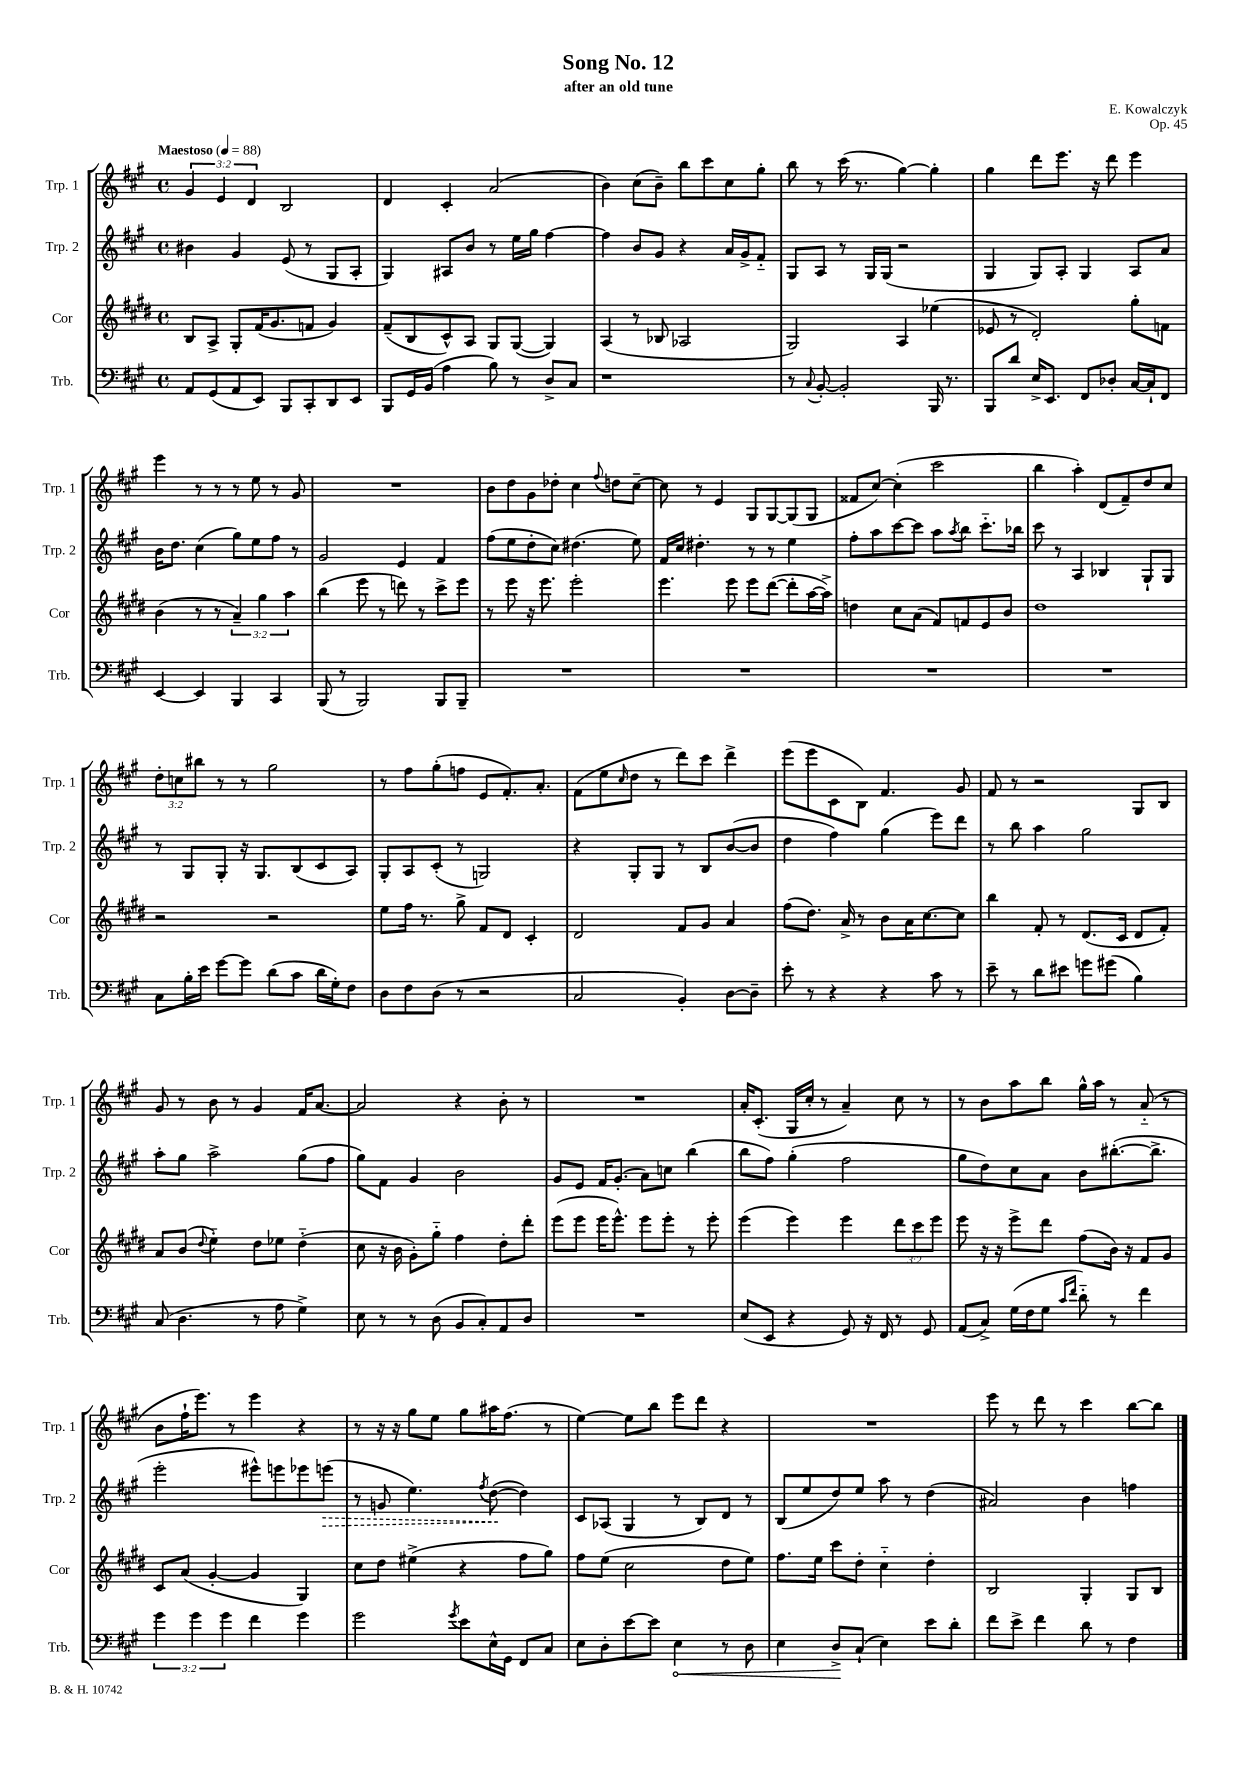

**kern	**kern	**kern	**kern
*staff4	*staff3	*staff2	*staff1
*clefF4	*clefG2	*clefG2	*clefG2
*k[f#c#g#]	*k[f#c#g#d#]	*k[f#c#g#]	*k[f#c#g#]
*M4/4	*M4/4	*M4/4	*M4/4
*met(c)	*met(c)	*met(c)	*met(c)
*MM88	*MM88	*MM88	*MM88
8AA	8B	4b#	6g#
(8GG#	8A^	.	.
.	.	.	6e
8AA	8G#'	4g#	.
.	.	.	6d
8EE)	(16f#	.	.
.	8.g#	.	.
8BBB	.	(8e	2B
8CC#'	8f	8r	.
8DD	4g#)	8G#	.
8EE	.	8A'	.
=	=	=	=
8BBB	(8f#~	4G#)	4d
16GG#	8B	.	.
(16BB	.	.	.
4A	8c#^^)	8A#	4c#'
.	8A	8b	.
8B)	8G#	8r	(2a
8r	([8G#	16ee	.
.	.	16gg#	.
8D^	4G#])	[4ff#	.
8C#	.	.	.
=	=	=	=
1r	(4A	4ff#]	4b)
.	8r	8b	(8cc#
.	8B-	8g#	8b~)
.	2A-	4r	8bb
.	.	.	8ccc#
.	.	16a	8cc#
.	.	16g#^	.
.	.	8f#'~	8gg#'
=	=	=	=
8r	2G#)	8G#	8bb
8qqC#	.	.	.
[8BB'	.	8A	8r
2BB']	.	8r	(16ccc#
.	.	.	8.r
.	.	16G#	.
.	.	(16G#	.
.	4A	2r	[4gg#)
16BBB	(4ee-	.	4gg#']
8.r	.	.	.
=	=	=	=
8BBB	8e-	4G#	4gg#
8d	8r	.	.
16E^	2d#')	8G#)	8ddd
8.EE	.	.	.
.	.	8A'	8.eee
8FF#	.	4G#	.
.	.	.	16r
8D-'	.	.	8ddd
[16C#	8gg#'	8A	4eee
16C#`]	.	.	.
8FF#	8f	8a	.
=	=	=	=
[4EE	(4b	16b	4eee
.	.	8.dd	.
4EE]	8r	(4cc#	8r
.	8r	.	8r
4BBB	6a~)	8gg#)	8r
.	.	8ee	8ee
.	6gg#	.	.
4CC#	.	8ff#	8r
.	6aa	.	.
.	.	8r	8g#
=	=	=	=
(8BBB	(4bb	2g#	1r
8r	.	.	.
2BBB)	8eee	.	.
.	8r	.	.
.	8ddd)	4e	.
.	8r	.	.
8BBB	8ccc#^	4f#	.
8BBB~	8eee	.	.
=	=	=	=
1r	8r	(8ff#	8b
.	8eee	8ee	8dd
.	16r	8dd'	8g#
.	8.eee	.	.
.	.	8cc#)	8dd-'
.	2eee'	(4.dd#	4cc#
.	.	.	8qqff#
.	.	.	8dd
.	.	8ee)	[8cc#~
=	=	=	=
1r	4.eee	16f#	8cc#]
.	.	16cc#	.
.	.	4.dd#'	8r
.	.	.	4e
.	8eee	.	.
.	8eee	8r	8G#
.	([8ddd#	8r	[8G#
.	8ddd#']	4ee	(8G#]
.	[16aa	.	8G#
.	16aa^])	.	.
=	=	=	=
1r	4dd	8ff#'	8f##
.	.	8aa	[8cc#)
.	8cc#	[8ccc#	(4cc#']
.	(8a	8ccc#]	.
.	8f#)	8aa	2ccc#
.	.	8qaa	.
.	8f	8bb	.
.	8e	8.ccc#'~	.
.	8b	.	.
.	.	16bb-	.
=	=	=	=
1r	1dd#	8ccc#	4bb
.	.	8r	.
.	.	4A	4aa')
.	.	4B-	(8d
.	.	.	8f#~)
.	.	8G#`	8dd
.	.	8G#	8cc#
=	=	=	=
8C#	2r	8r	12dd'
.	.	.	12cc
16B'	.	8G#	.
.	.	.	12bb#
16e	.	.	.
[8g#	.	8G#'	8r
8g#]	.	16r	8r
.	.	8.G#	.
(8d	2r	.	2gg#
8c#	.	(8B	.
16d	.	8c#	.
16G#')	.	.	.
8F#	.	8A)	.
=	=	=	=
8D	8ee	8G#'	8r
8F#	16ff#	8A	8ff#
.	8.r	.	.
(8D	.	(8c#'	(8gg#'
8r	8gg#^	8r	8ff
2r	8f#	2G)	8e
.	8d#	.	8.f#')
.	4c#'	.	.
.	.	.	8.a'
=	=	=	=
2C#	2d#	4r	(8f#
.	.	.	8ee
.	.	.	16qqcc#
.	.	8G#'	8dd
.	.	8G#	8r
4BB')	8f#	8r	8ddd)
.	8g#	8B	8ccc#
[8D	4a	([8b	4ddd^
8D~]	.	8b]	.
=	=	=	=
8e'	(8ff#	4dd	(8eee
8r	8.dd#)	.	8eee
4r	.	4ff#)	8c#
.	16a^	.	.
.	8r	.	8B)
4r	8b	(4gg#	4.f#
.	16a	.	.
.	[8.cc#	.	.
8c#	.	8eee)	.
8r	8cc#]	8ddd	8g#
=	=	=	=
8e~	4bb	8r	8f#
8r	.	8bb	8r
8d	8f#'	4aa	2r
8e#	8r	.	.
8g	(8.d#	2gg#	.
(8g#	.	.	.
.	16c#	.	.
4B)	8d#	.	8G#
.	8f#')	.	8B
=	=	=	=
(8C#	8a	8aa'	8g#
4.D	(8b	8gg#	8r
.	8qqdd#	.	.
.	4ee'~)	2aa^	8b
.	.	.	8r
8r	8dd#	.	4g#
8A	8ee-	.	.
4G#^)	(4dd#'~	(8gg#	16f#
.	.	.	[8.a
.	.	8ff#	.
=	=	=	=
8E	8cc#	8gg#)	2a]
8r	16r	8f#	.
.	16b	.	.
8r	8g#')	4g#	.
(8D	8gg#'~	.	.
8BB	4ff#	2b	4r
8C#')	.	.	.
8AA	8dd#'	.	8b'
8D	8ddd#'	.	8r
=	=	=	=
1r	(8eee	8g#	1r
.	8eee	8e	.
.	16eee	16f#	.
.	8.eee^^)	(8.g#'	.
.	8eee	8a)	.
.	8eee'	8cc	.
.	8r	(4bb	.
.	8eee'	.	.
=	=	=	=
(8E	(4eee	8bb	16a'
.	.	.	(8.c#'
8EE	.	8ff#)	.
4r	4eee)	(4gg#'	16G#
.	.	.	16cc#'
.	.	.	8r
8GG#)	4eee	2ff#	4a~)
16r	.	.	.
16FF#	.	.	.
8r	12ddd#	.	8cc#
.	12ccc#	.	.
8GG#	.	.	8r
.	12eee	.	.
=	=	=	=
(8AA	8eee	8gg#	8r
8C#^)	16r	8dd)	8b
.	16r	.	.
(16G#	8eee^	8cc#	8aa
16F#	.	.	.
8G#	8ddd#	8a	8bb
16qqc#	.	.	.
16qqf#	.	.	.
8d'~)	(8ff#	8b	16gg#^^
.	.	.	16aa
8r	16b)	([8.bb#'	8r
.	16r	.	.
4f#	8f#	.	(8a'~
.	.	8.bb#^]	.
.	8g#	.	8r
=	=	=	=
6g#	8c#	2eee'	8b
.	(8a	.	16ff#`
6g#	.	.	.
.	.	.	8.eee)
.	[4g#'	.	.
6g#	.	.	.
.	.	.	8r
4f#	4g#]	8eee#^^)	4eee
.	.	8eee	.
4g#	4G#)	8eee-	4r
.	.	(8eee	.
=	=	=	=
2g#	8cc#	8r	8r
.	8dd#	8g	16r
.	.	.	16r
.	(4ee#^	4.ee)	8gg#
.	.	.	8ee
8qg#	.	.	.
8e	4r	.	8gg#
.	.	8qff#	.
16E^^	.	([8dd	16aa#
16GG#	.	.	(8.ff#
8FF#	8ff#	4dd])	.
8C#	8gg#)	.	8r
=	=	=	=
8E	8ff#	8c#	[4ee)
8D'	(8ee	(8A-	.
[8e	2cc#	4G#	8ee]
8e]	.	.	8bb
4E	.	8r	8eee
.	.	8B)	8ddd
8r	8dd#	8d	4r
8D	8ee)	8r	.
=	=	=	=
4E	8.ff#	(8B	1r
.	.	8ee	.
.	16ee	.	.
8D^	8ccc#	8dd)	.
(8C#`	8dd#'	8ee	.
4E)	4cc#'~	8aa	.
.	.	8r	.
8e	4dd#'	(4dd	.
8d'	.	.	.
=	=	=	=
8f#	2B	2a#)	8eee
8e^	.	.	8r
4f#	.	.	8ddd
.	.	.	8r
8d	4G#'	4b	4ccc#
8r	.	.	.
4F#	8G#	4ff	[8bb
.	8B	.	8bb]
==	==	==	==
*-	*-	*-	*-
